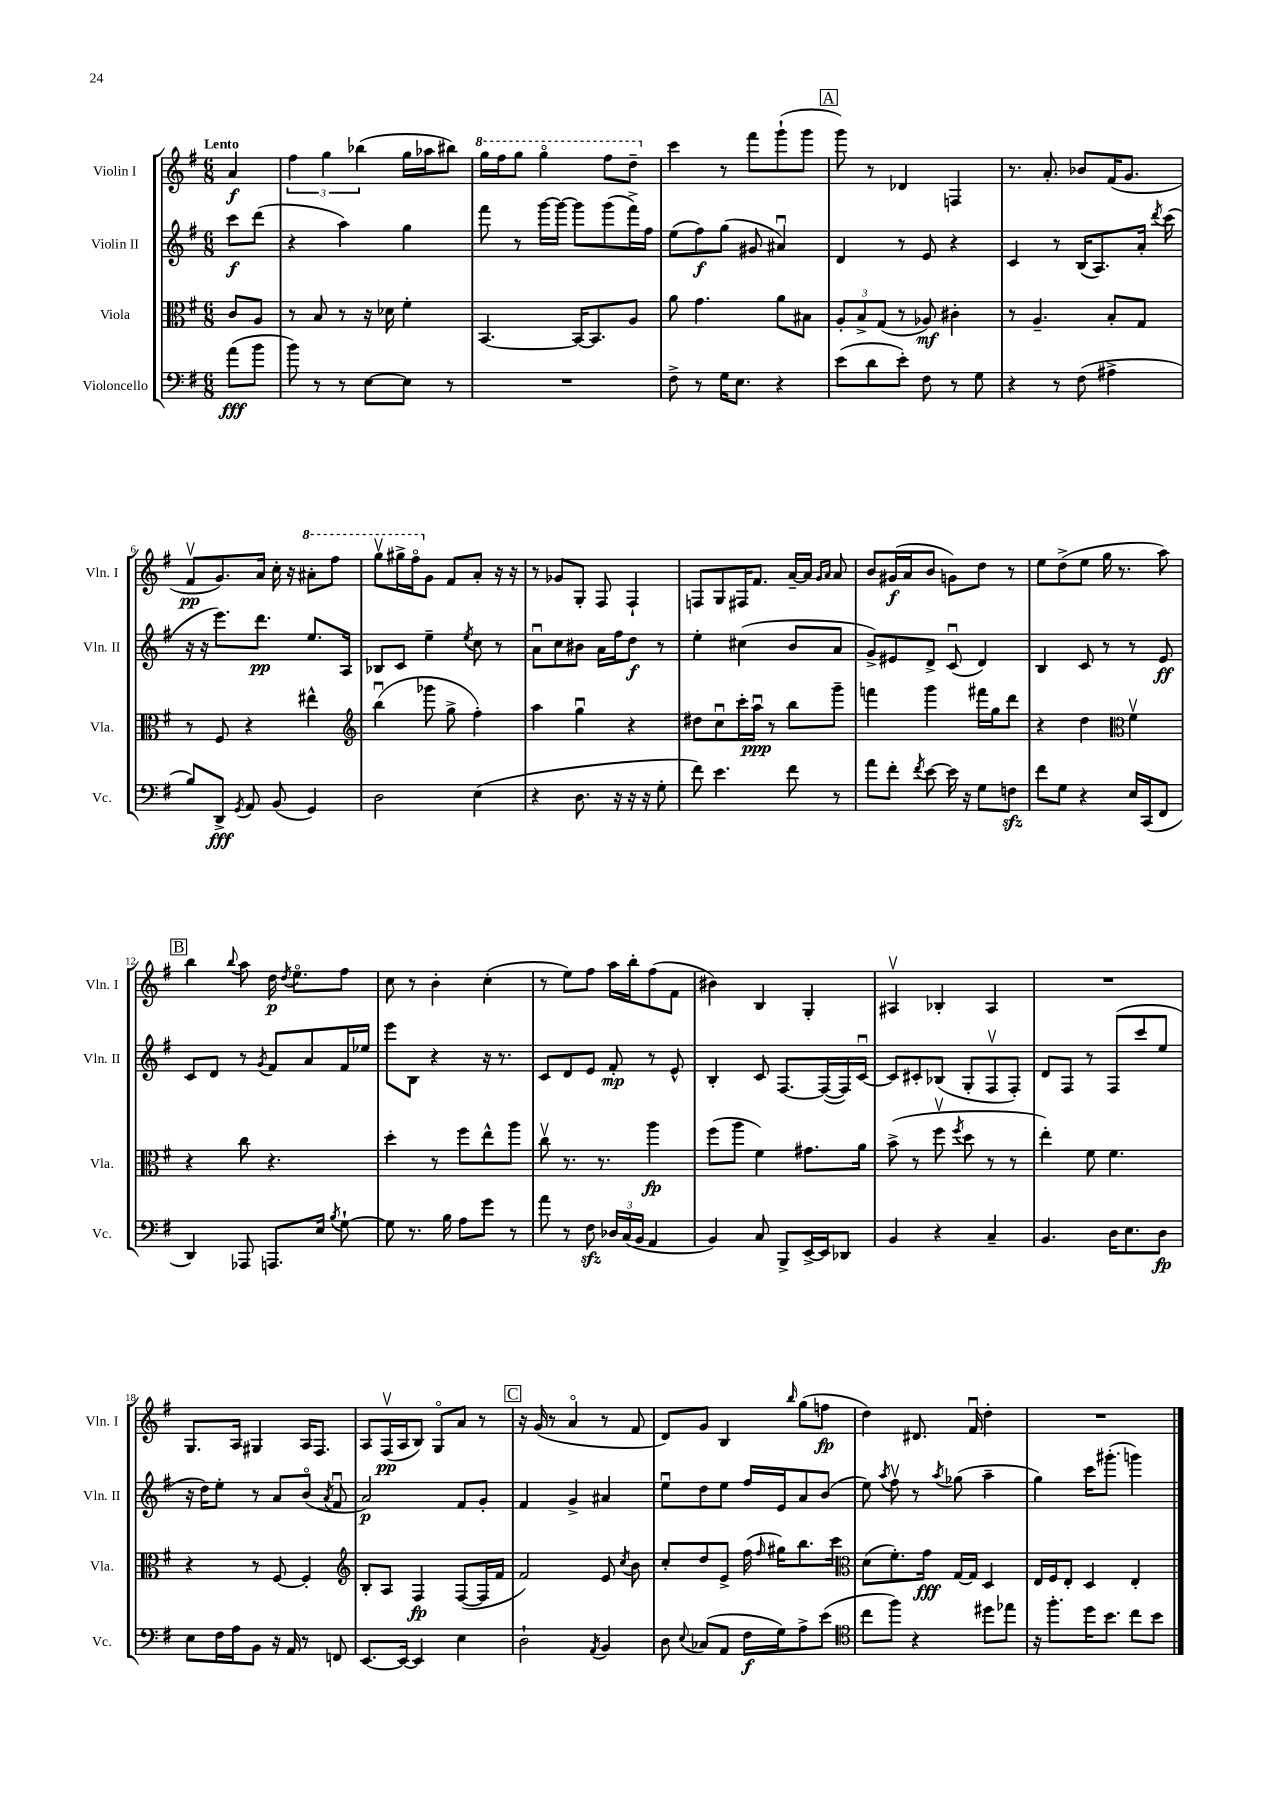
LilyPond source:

<<
\new StaffGroup <<
\new Staff = "s0" \with { instrumentName = "Violin I" shortInstrumentName = "Vln. I" } {
    \clef treble \key g \major \numericTimeSignature \time 6/8 \partial 4 \tempo "Lento"
    \autoBeamOff a'4\f |
    \tuplet 3/2 { fis''4 g''4 bes''4( } g''16[ aes''16 bis''8]) |
    \ottava #1 g'''16[ fis'''16 g'''8] g'''4\flageolet fis'''8[ d'''8]-- \ottava #0 |
    c'''4 r8 fis'''8[ g'''8-!( g'''8] |
    \mark \markup { \box "A" } g'''8) r8 des'4 f4 |
    r8. a'8.-. bes'8[ fis'16( g'8.] |
    fis'8[\upbow\pp g'8.) a'16] c''16-. r16 \ottava #1 ais''8[-. fis'''8] |
    g'''8[\upbow gis'''16-> fis'''16\flageolet \ottava #0 g'8] fis'8[ a'8]-. r16 r16 |
    r8 ges'8[ g8]-. fis8 fis4-! |
    f8[ g8 fis16 fis'8.] a'16[~-- a'16] \grace { g'16[ a'16] } a'8 |
    b'8[ gis'16\f( a'16 b'8] g'8[) d''8] r8 |
    e''8[ d''8->( e''8] g''16 r8. a''8) |
    \mark \markup { \box "B" } b''4 \appoggiatura { b''8 } a''8 d''16\p \acciaccatura { d''8 } e''8.[\flageolet fis''8] |
    c''8 r8 b'4-. c''4-.( |
    r8 e''8[) fis''8] a''16[ b''16-. fis''8( fis'8] |
    bis'4) b4 g4-. |
    ais4\upbow bes4-. ais4 |
    R2. |
    g8.[ a16] gis4 a16[ fis8.] |
    a8[ fis16\upbow\pp( a16 b8]) g8[\flageolet a'8] r8 |
    \mark \markup { \box "C" } r16 g'16( r8 a'4\flageolet r8 fis'8 |
    d'8[) g'8] b4 \grace { b''16 } g''8[( f''8]\fp |
    d''4) dis'8. fis'16\downbow d''4-. |
    R2. \bar "|." |
}
\new Staff = "s1" \with { instrumentName = "Violin II" shortInstrumentName = "Vln. II" } {
    \clef treble \key g \major \numericTimeSignature \time 6/8 \partial 4
    \autoBeamOff c'''8[\f d'''8]( |
    r4 a''4) g''4 |
    fis'''8 r8 g'''16[~ g'''16]~ g'''8[ g'''8( fis'''16->) fis''16] |
    e''8[( fis''8\f) g''8]( gis'8 ais'4\downbow) |
    \mark \markup { \box "A" } d'4 r8 e'8 r4 |
    c'4 r8 b16[( a8.) a'16]-. \acciaccatura { d'''8 } c'''16( |
    r16 r16 e'''8.[) d'''8.]\pp e''8.[ a16] |
    bes8[ c'8] e''4-- \acciaccatura { e''8 } c''8 r8 |
    a'8[\downbow c''8 bis'8] a'16[ fis''16 d''8]\f r8 |
    e''4-. cis''4( b'8[ a'8] |
    g'8[->) eis'8 d'8]-> c'8\downbow( d'4) |
    b4 c'8 r8 r8 e'8\ff |
    \mark \markup { \box "B" } c'8[ d'8] r8 \acciaccatura { g'8 } fis'8[ a'8 fis'16 ees''16] |
    e'''8[ b8] r4 r16 r8. |
    c'8[ d'8 e'8] fis'8-.\mp r8 e'8-^ |
    b4-. c'8 fis8.[~ fis16~( fis16) c'16]~\downbow |
    c'8[ cis'8-. bes8]( g8[-. fis8\upbow fis8]-.) |
    d'8[ fis8] r8 fis8[( c'''8 e''8] |
    r16 d''16[) e''8]-. r8 a'8[ b'8]\flageolet( \acciaccatura { a'8 } fis'8\downbow |
    a'2\p) fis'8[ g'8]-. |
    \mark \markup { \box "C" } fis'4 g'4-> ais'4 |
    e''8[\downbow d''8 e''8] fis''16[ e'16 a'8 b'8]( |
    e''8) \acciaccatura { a''8 } fis''8\upbow r8 \acciaccatura { a''8 } ges''8( a''4-- |
    g''4) c'''16[ gis'''8.]-.( g'''4) \bar "|." |
}
\new Staff = "s2" \with { instrumentName = "Viola" shortInstrumentName = "Vla." } {
    \clef alto \key g \major \numericTimeSignature \time 6/8 \partial 4
    \autoBeamOff c'8[ a8] |
    r8 b8 r8 r16 des'16 fis'4-. |
    b,4.~ b,16[~ b,8. a8] |
    a'8 g'4. a'8[ bis8] |
    \mark \markup { \box "A" } \tuplet 3/2 { a8[-. b8-> g8]( } r8 aes8\mf) cis'4-. |
    r8 a4.-- b8[-. g8] |
    r8 fis8 r4 eis''4-^ |
    \clef treble b''4\downbow( ges'''8 g''8-> fis''4-.) |
    a''4 g''4\downbow r4 |
    dis''8[ c''8\downbow c'''16-. a''16]\downbow\ppp r8 b''8[ g'''8]-- |
    f'''4 g'''4 fis'''16[ g''16 d'''8] |
    r4 d''4 \clef alto fis'4\upbow |
    \mark \markup { \box "B" } r4 c''8 r4. |
    d''4-. r8 fis''8[ e''8-^ a''8] |
    c''8\upbow r8. r8. a''4\fp |
    fis''8[( a''8] fis'4) gis'8.[ a'16] |
    b'8->( r8 fis''8\upbow \acciaccatura { fis''8 } d''8 r8 r8 |
    e''4-.) fis'8 fis'4. |
    r4 r8 fis8~ fis4-. |
    \clef treble b8[-. a8] fis4\fp fis8[~( fis16 fis'16] |
    \mark \markup { \box "C" } fis'2) e'8 \acciaccatura { c''8 } b'8 |
    c''8[-. d''8 e'8]-> fis''16( \grace { fis''16 } gis''16[) b''8. c'''16] |
    \clef alto d'8[( fis'8.-.) g'16]\fff g16[~ g16] d4 |
    e16[ fis16 e8]-. d4 e4-. \bar "|." |
}
\new Staff = "s3" \with { instrumentName = "Violoncello" shortInstrumentName = "Vc." } {
    \clef bass \key g \major \numericTimeSignature \time 6/8 \partial 4
    \autoBeamOff a'8[\fff( b'8] |
    b'8) r8 r8 e8[~ e8] r8 |
    R2. |
    fis8-> r8 g16[ e8.] r4 |
    \mark \markup { \box "A" } e'8[( d'8 e'8]-.) fis8 r8 g8 |
    r4 r8 fis8( ais4-> |
    b8[) d,8]->\fff \acciaccatura { g,8 } a,8 b,8( g,4) |
    d2 e4( |
    r4 d8. r16 r16 r16 g8-. |
    fis'8) e'4. fis'8 r8 |
    a'8[ fis'8]-. \acciaccatura { fis'8 } e'8~ e'16 r16 g8[ f8]\sfz |
    fis'8[ g8] r4 e16[ c,16( fis,8] |
    \mark \markup { \box "B" } d,4) aes,,8 a,,8.[ e16] \acciaccatura { b8 } g8~-! |
    g8 r8. b16 a8[ g'8] r8 |
    a'8 r8 fis8\sfz \tuplet 3/2 { des16[ c16( b,16] } a,4 |
    b,4) c8 b,,8[-> e,16~-> e,16 des,8] |
    b,4 r4 c4-- |
    b,4. d16[ e8. d8]\fp |
    e8[ fis16 a16 b,8] r16 a,16 r8 f,8 |
    e,8.[~ e,16]~ e,4 e4 |
    \mark \markup { \box "C" } d2-! \acciaccatura { a,8 } b,4 |
    d8 \appoggiatura { e8 } ces8[( a,8] fis16[\f g16) a8-> e'8]( |
    \clef tenor c''8[ fis''8]) r4 dis''8[ ees''8] |
    r16 fis''8.[-. d''16 b'8.] c''8[ b'8] \bar "|." |
}
>>
>>
